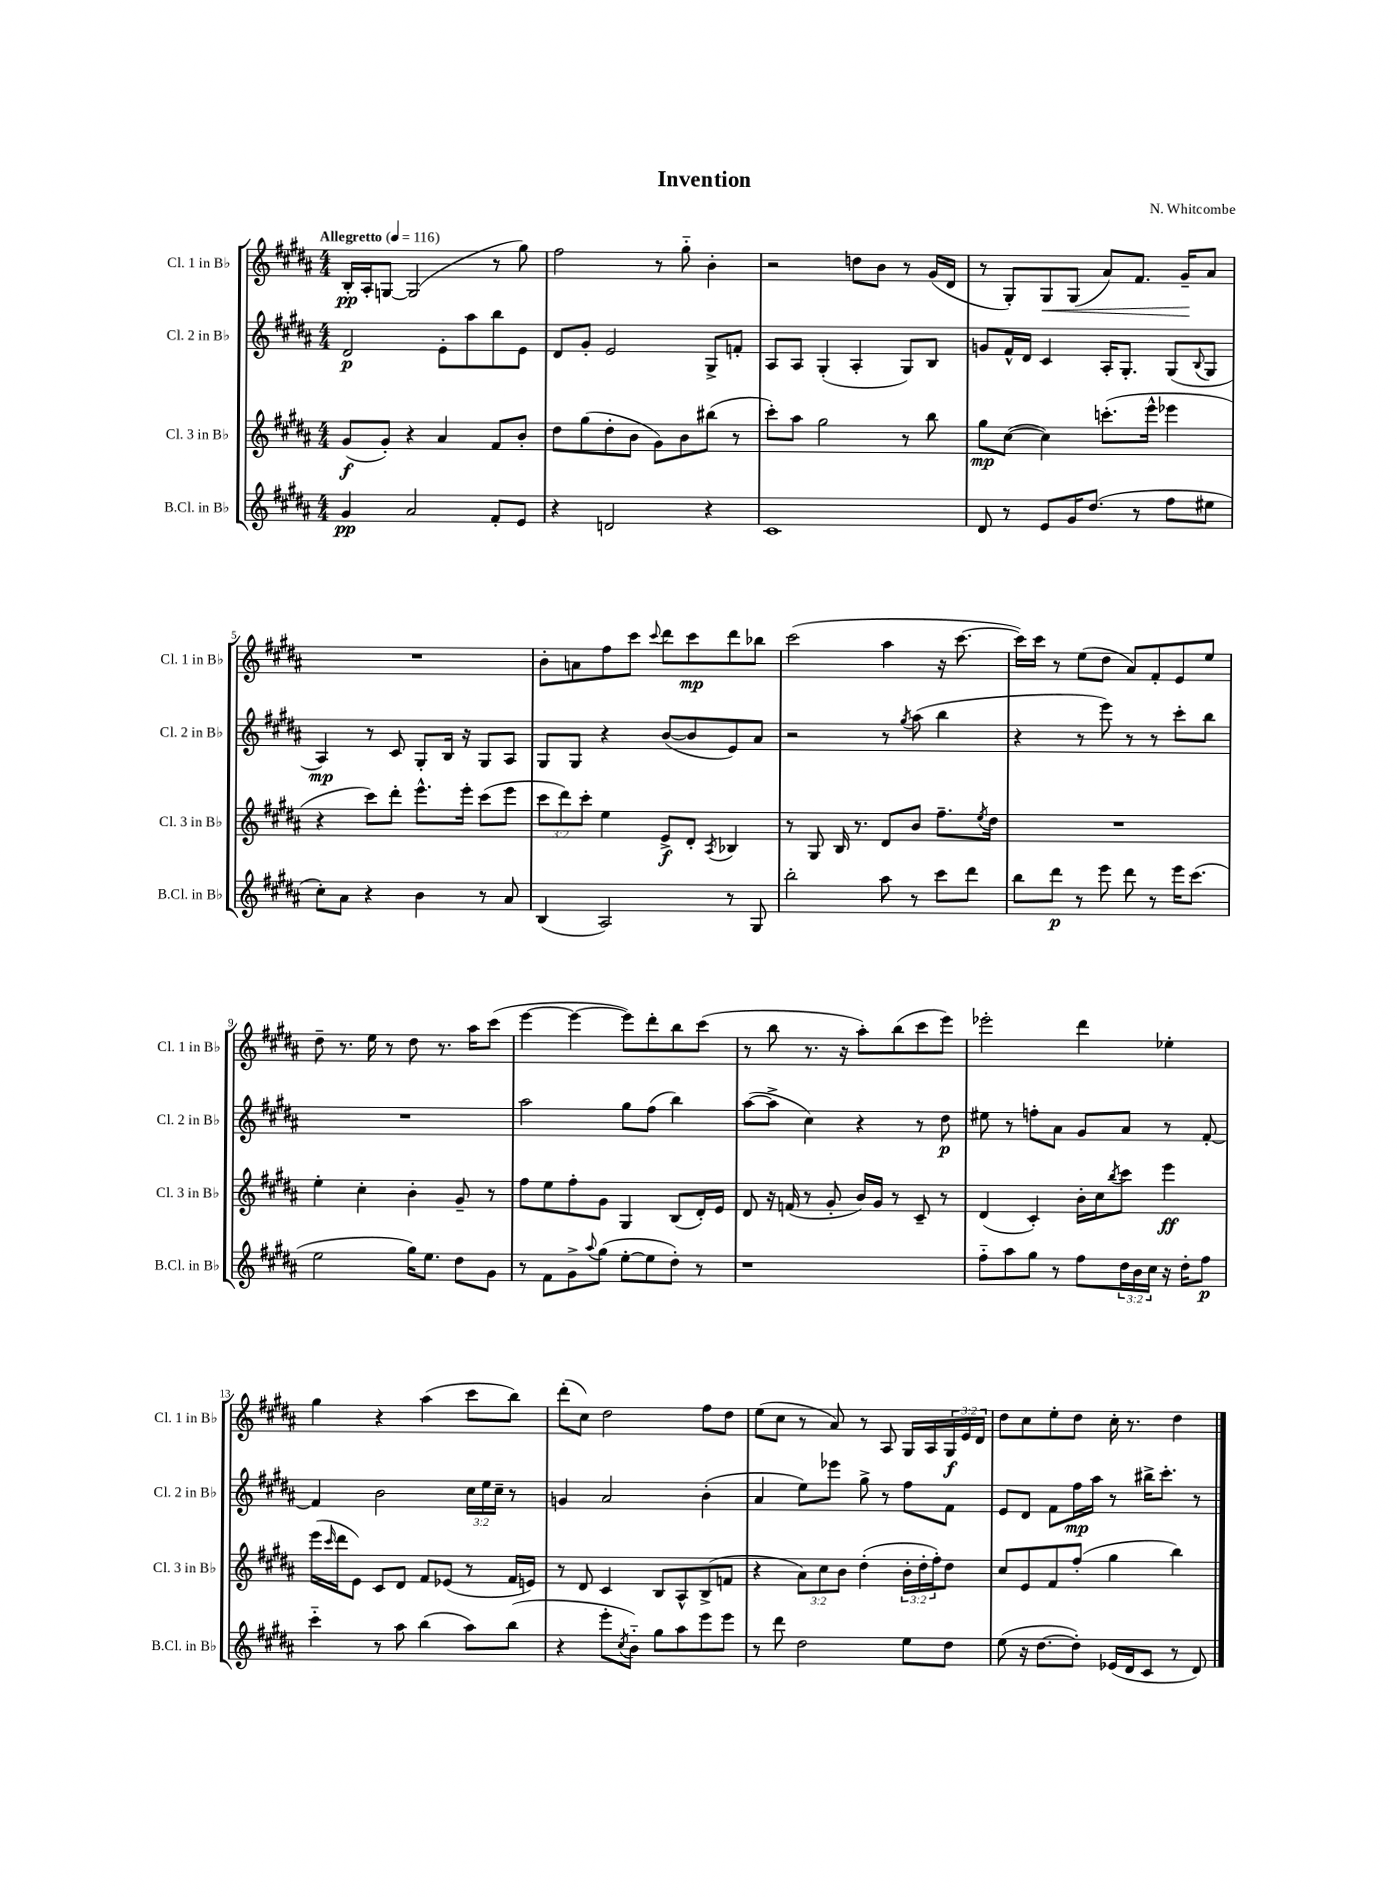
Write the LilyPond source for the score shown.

\header { title = "Invention" composer = "N. Whitcombe" }
<<
\new StaffGroup <<
\new Staff = "s0" \with { instrumentName = "Cl. 1 in Bb" shortInstrumentName = "Cl. 1 in Bb" } {
    \clef treble \key b \major \numericTimeSignature \time 4/4 \override Staff.TupletNumber.text = #tuplet-number::calc-fraction-text \tempo "Allegretto" 4 = 116
    b16-.\pp ais16-. g8~ g2( r8 gis''8) |
    fis''2 r8 gis''8-_ b'4-. |
    r2 d''8 b'8 r8 gis'16( dis'16 |
    r8 gis8-.) gis8\< gis8( ais'8) fis'8. gis'16--\! ais'8 |
    R1 |
    b'8-. a'8 fis''8 cis'''8 \appoggiatura { cis'''8 } dis'''8 cis'''8\mp dis'''8 bes''8 |
    cis'''2( ais''4 r16 cis'''8.~ |
    cis'''16) cis'''16 r8 e''8( dis''8 ais'8) fis'8-. e'8 e''8 |
    dis''8-- r8. e''16 r8 dis''8 r8. ais''16 cis'''8( |
    e'''4~ e'''4~ e'''8) dis'''8-. b''8 cis'''8( |
    r8 b''8 r8. r16 ais''8-.) b''8( cis'''8 e'''8) |
    ees'''2-. dis'''4 ees''4-. |
    gis''4 r4 ais''4( cis'''8 b''8) |
    dis'''8-.( cis''8) dis''2 fis''8 dis''8 |
    e''8( cis''8 r8 ais'8) r8 ais8 gis16 ais16 \tuplet 3/2 { gis16\f e'16 dis'16 } |
    dis''8 cis''8 e''8-. dis''8 cis''16-. r8. dis''4 \bar "|." |
}
\new Staff = "s1" \with { instrumentName = "Cl. 2 in Bb" shortInstrumentName = "Cl. 2 in Bb" } {
    \clef treble \key b \major \numericTimeSignature \time 4/4 \override Staff.TupletNumber.text = #tuplet-number::calc-fraction-text
    dis'2\p e'8-. ais''8 b''8 e'8 |
    dis'8 gis'8-. e'2 gis8-> f'8-. |
    ais8 ais8 gis4-.( ais4-. gis8) b8 |
    g'8 fis'16-^ dis'16 cis'4 ais16-. gis8.-. gis8( \appoggiatura { b8 } gis8 |
    ais4\mp) r8 cis'8 gis8-. b16 r16 gis8 ais8 |
    gis8 gis8 r4 b'8~( b'8 e'8) ais'8 |
    r2 r8 \acciaccatura { gis''8 } ais''8( b''4 |
    r4 r8 e'''8) r8 r8 cis'''8-. b''8 |
    R1 |
    ais''2 gis''8 fis''8( b''4) |
    ais''8~( ais''8-> cis''4) r4 r8 dis''8\p |
    eis''8 r8 f''8-. ais'8 gis'8 ais'8 r8 fis'8~-. |
    fis'4 b'2 \tuplet 3/2 { cis''16 e''16 cis''16-- } r8 |
    g'4 ais'2 b'4-.( |
    ais'4 e''8) ees'''8 gis''8-> r8 fis''8 fis'8 |
    e'8 dis'8 fis'8 fis''16\mp ais''16 r8 bis''16-> cis'''8.-. r8 \bar "|." |
}
\new Staff = "s2" \with { instrumentName = "Cl. 3 in Bb" shortInstrumentName = "Cl. 3 in Bb" } {
    \clef treble \key b \major \numericTimeSignature \time 4/4 \override Staff.TupletNumber.text = #tuplet-number::calc-fraction-text
    gis'8\f( gis'8-.) r4 ais'4 fis'8 b'8-. |
    dis''8 gis''8( dis''8-. b'8 gis'8) b'8 bis''8( r8 |
    cis'''8-.) ais''8 gis''2 r8 b''8 |
    gis''8\mp cis''8~( cis''4) c'''8.-.( e'''16-^ ees'''4 |
    r4 cis'''8) dis'''8-. e'''8.-^ e'''16-. cis'''8( e'''8 |
    \tuplet 3/2 { cis'''8 dis'''8) cis'''8-. } e''4 e'8->\f dis'8-. \acciaccatura { ais8 } bes4 |
    r8 gis8 b16 r8. dis'8 b'8 fis''8.-- \acciaccatura { e''8 } dis''16 |
    R1 |
    e''4-. cis''4-. b'4-. gis'8-- r8 |
    fis''8 e''8 fis''8-. gis'8 gis4 b8( dis'16-.) e'16 |
    dis'8 r16 f'16( r8 gis'8-. b'16) gis'16 r8 cis'8-- r8 |
    dis'4( cis'4-.) b'16-. cis''16 \acciaccatura { b''8 } cis'''8 e'''4\ff |
    e'''16( \grace { cis'''16 } dis'''16 e'8) cis'8 dis'8 fis'8 ees'8( r8 fis'16 e'16) |
    r8 dis'8 cis'4 b8 ais8-^ b8->( f'8 |
    r4 \tuplet 3/2 { ais'8) cis''8 b'8 } dis''4-.( \tuplet 3/2 { b'16-. dis''16-. fis''16-.) } dis''8 |
    cis''8 e'8 fis'8 fis''8-.( gis''4 b''4) \bar "|." |
}
\new Staff = "s3" \with { instrumentName = "B.Cl. in Bb" shortInstrumentName = "B.Cl. in Bb" } {
    \clef treble \key b \major \numericTimeSignature \time 4/4 \override Staff.TupletNumber.text = #tuplet-number::calc-fraction-text
    gis'4\pp ais'2 fis'8-. e'8 |
    r4 d'2 r4 |
    cis'1 |
    dis'8 r8 e'8 gis'16 dis''8.( r8 fis''8 eis''8 |
    cis''8-.) ais'8 r4 b'4 r8 ais'8 |
    b4( ais2) r8 gis8 |
    b''2-. ais''8 r8 cis'''8 dis'''8 |
    b''8 dis'''8\p r8 e'''8 dis'''8 r8 e'''16 cis'''8.( |
    e''2 gis''16) e''8. dis''8 gis'8 |
    r8 fis'8 gis'8-> \appoggiatura { ais''8 } gis''8( e''8~-. e''8 dis''8-.) r8 |
    r1 |
    fis''8-_ ais''8 gis''8 r8 fis''8 \tuplet 3/2 { dis''16 b'16 cis''16 } r16 dis''16-. fis''8\p |
    cis'''4-_ r8 ais''8 b''4( ais''8) b''8( |
    r4 e'''8-. \acciaccatura { cis''8 } b'8-_) gis''8 ais''8 e'''8 e'''8 |
    r8 dis'''8 dis''2 e''8 dis''8 |
    e''8( r16 dis''8.~ dis''8-.) ees'16( dis'16 cis'8 r8 dis'8) \bar "|." |
}
>>
>>
